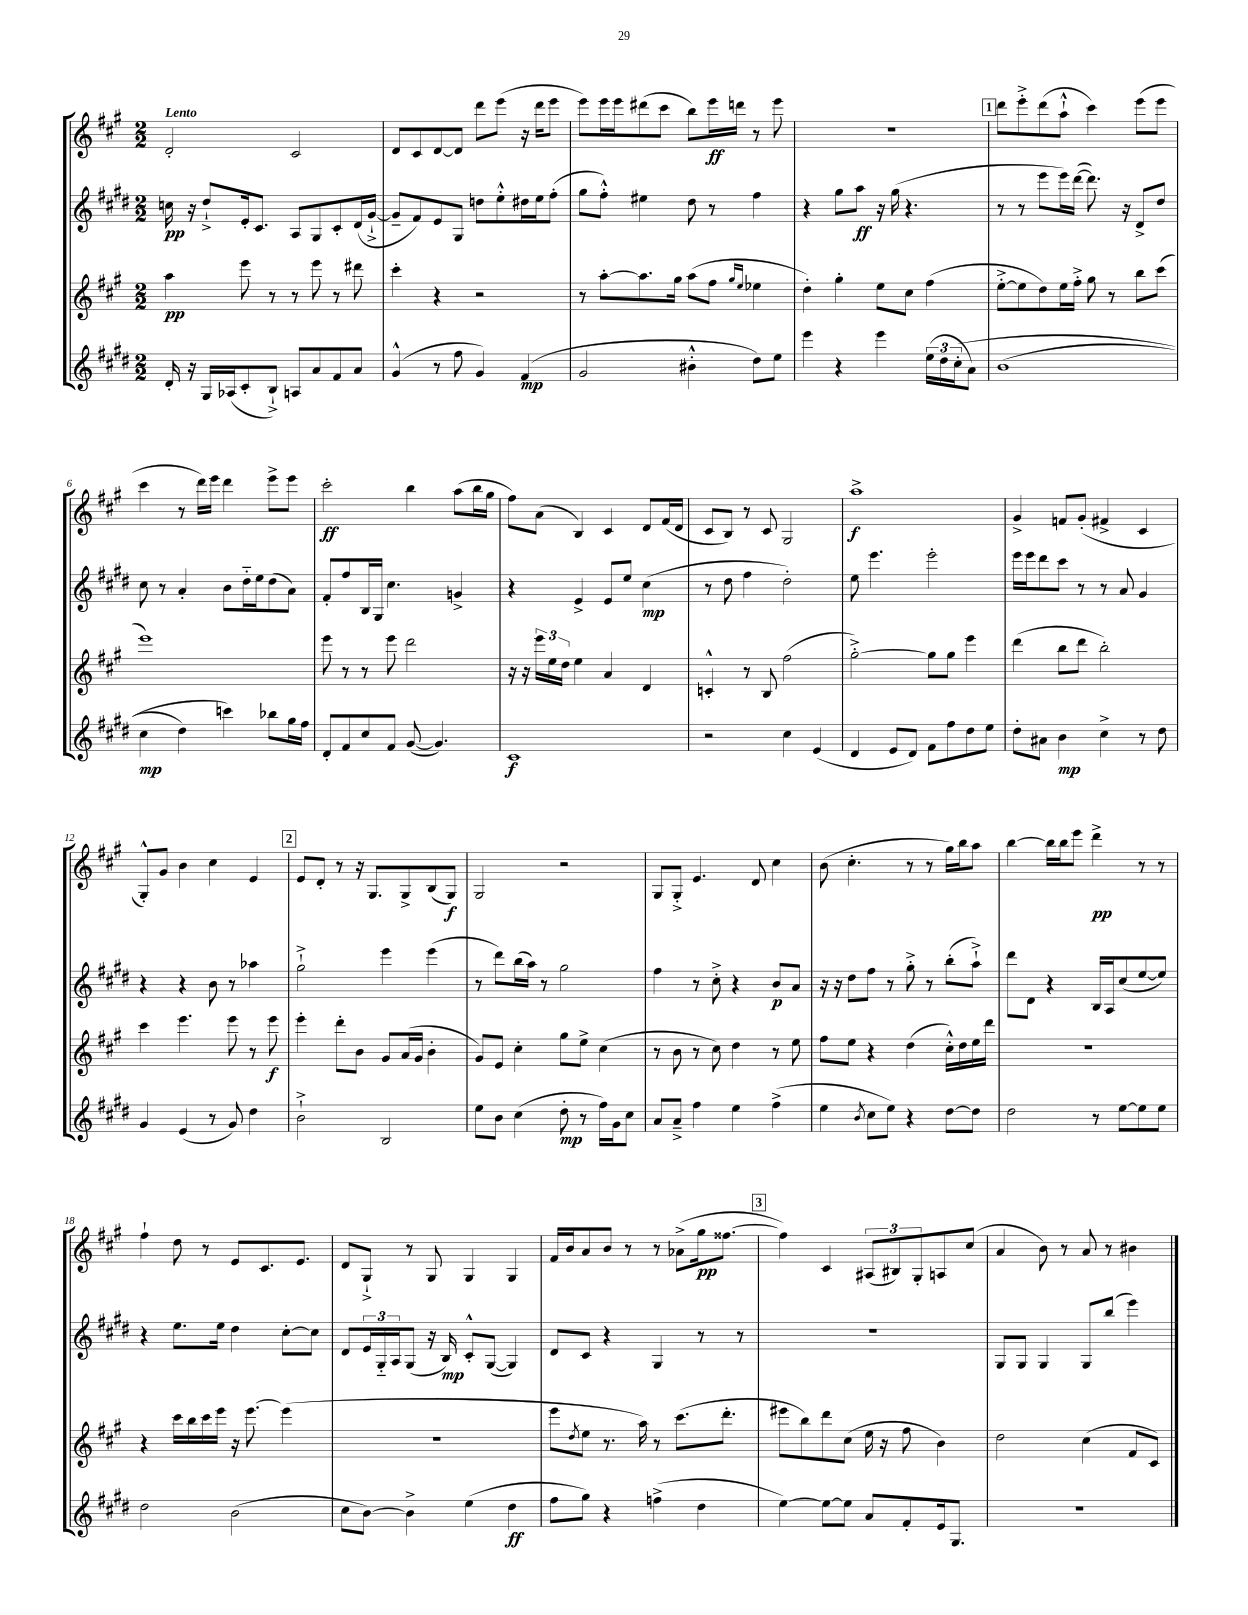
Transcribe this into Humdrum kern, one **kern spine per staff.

**kern	**kern	**kern	**kern
*staff4	*staff3	*staff2	*staff1
*clefG2	*clefG2	*clefG2	*clefG2
*k[f#c#g#d#]	*k[f#c#g#]	*k[f#c#g#d#]	*k[f#c#g#]
*M2/2	*M2/2	*M2/2	*M2/2
16d#'/	4aa\	16cc\	2d'/
16r	.	16r	.
16G#/LL	.	8dd#`^/L	.
(16A-/J	.	.	.
8c#'/	8eee\	16e'/k	.
.	.	8.c#/J	.
8B`^/J)	8r	.	.
8A/L	8r	8A/L	2c#/
8a/	8eee\	8G#/	.
8f#/	8r	8c#'/	.
8a/J	8ddd#\	(16d#/L	.
.	.	[16g#`^/JJ	.
=	=	=	=
(4g#^^/	4ccc#'\	8g#~/]L	8d/L
.	.	8f#/)	8c#/
8r	4r	8e/	[8d/
8ff#\	.	8G#/J	8d/]J
4g#/)	2r	8dd\L	8ddd\L
.	.	8ee'^^\	(8eee\J
(4f#/	.	16dd#\L	16r
.	.	16ee\J	16ddd\LK
.	.	(8ff#'\J	8eee\J
=	=	=	=
2g#/	8r	8gg#\L	8eee\L)
.	[8aa'\L	8ff#'^^\J)	16eee\L
.	.	.	16eee\J
.	8.aa\]	4ee#\	(8ddd#\
.	.	.	8ccc#\J
.	16gg#\Jk	.	.
4b#'^^\	(8aa\L	8dd#\	8bb\L)
.	8ff#\J	8r	16eee\L
.	.	.	16ddd\JJ
.	16qqgg#/LL	.	.
.	16qqee/JJ	.	.
8dd#\L)	4ee-\	4ff#\	8r
8ee\J	.	.	8eee\
=	=	=	=
4eee\	4dd'\)	4r	1r
4r	4gg#'\	8gg#\L	.
.	.	8aa\J	.
4eee\	8ee\L	16r	.
.	.	(16gg#\	.
.	8cc#\J	4.r	.
(24ee\LL	(4ff#\	.	.
24dd#\	.	.	.
&(24cc#'\J	.	.	.
8a\J)	.	.	.
=	=	=	=
(1b	[8ee'^\L	8r	8ddd\L
.	8ee\]	8r	8eee'^\
.	8dd\)	8eee\L	(8ddd\
.	16ee\L	16eee\L)	8aa`^^\J
.	16ff#'^\JJ	([16ddd#\JJ	.
.	8gg#\	8.ddd#\])	4ccc#\)
.	8r	.	.
.	.	16r	.
.	8bb\L	8d#^/L	(8eee\L
.	(8ccc#\J	8dd#/J	8eee\J
=	=	=	=
4cc#\	1eee)	8cc#\	4ccc#\
.	.	8r	.
4dd#\)	.	4a'/	8r
.	.	.	16ddd\LL)
.	.	.	16eee\JJ
4ccc\&)	.	8b\L	4ddd\
.	.	16dd#'~\L	.
.	.	16ee\J	.
8bb-\L	.	(8dd#\	8eee^\L
16gg#\L	.	8a\J)	8eee\J
16ff#\JJ	.	.	.
=	=	=	=
8d#'/L	8eee\	8f#'/L	2ccc#'\
8f#/	8r	8ff#/	.
8cc#/	8r	16B/L	.
.	.	16G#/JJ	.
8f#/J	8eee\	4.cc#\	.
([8g#/	2ddd\	.	4bb\
4.g#/])	.	.	.
.	.	4g^/	(8aa\L
.	.	.	16bb\L
.	.	.	16gg#\JJ
=	=	=	=
1c#	16r	4r	8ff#\L)
.	16r	.	.
.	24eee\LL	.	(8a\J
.	24ee\	.	.
.	24dd\JJ	.	.
.	4ee\	4e^/	4B/)
.	4a/	8e/L	4c#/
.	.	8ee/J	.
.	4d/	(4cc#\	8d/L
.	.	.	(16f#/L
.	.	.	16d/JJ
=	=	=	=
2r	4c'^^/	8r	8c#/L
.	.	8dd#\	8B/J)
.	8r	4ff#\	8r
.	8B/	.	8c#/
4cc#\	(2ff#\	2dd#'\)	2G#/
(4e/	.	.	.
=	=	=	=
4d#/	[2gg#'^\)	8ee\	1aa^
.	.	4.eee\	.
8e/L	.	.	.
8d#/J)	.	.	.
8f#\L	8gg#\]L	2eee'\	.
8ff#\	8gg#\J	.	.
8dd#\	4eee\	.	.
8ee\J	.	.	.
=	=	=	=
8dd#'\L	(4ddd\	16eee\LL	4g#^/
.	.	16eee\J	.
8a#\J	.	8ddd#\	.
4b\	8bb\L	8ccc#\J	8f/L
.	8ddd\J	8r	(8g#'/J
4cc#^\	2bb'\)	8r	4f#^/
.	.	8a/	.
8r	.	4g#/	4c#/
8dd#\	.	.	.
=	=	=	=
4g#/	4ccc#\	4r	8G#'^^/L)
.	.	.	8g#/J
(4e/	4.eee\	4r	4b\
8r	.	8b\	4cc#\
8g#/)	8eee\	8r	.
4dd#\	8r	4aa-\	4e/
.	8eee\	.	.
=	=	=	=
2b`^\	4eee'\	2gg#`^\	8e/L
.	.	.	8d'/J
.	8ddd'\L	.	8r
.	8b\J	.	16r
.	.	.	8.G#/L
2B/	8g#/L	4eee\	.
.	(16a/L	.	8G#^/
.	16g#/JJ	.	.
.	4b'\	(4eee\	(8B/
.	.	.	8G#/J)
=	=	=	=
8ee\L	8g#/L)	8r	2G#/
8b\J	8e/J	8ddd#\L)	.
(4cc#\	4cc#'\	(16bb\L	.
.	.	16aa\JJ)	.
.	.	8r	.
8dd#'\	8gg#\L	2gg#\	2r
8r	8ee^\J	.	.
16ff#\LL)	(4cc#\	.	.
16g#\J	.	.	.
8cc#\J	.	.	.
=	=	=	=
8a/L	8r	4ff#\	8G#/L
8a~^/J	8b\	.	8G#'^/J
4ff#\	8r	8r	4.e/
.	8cc#\)	8cc#'^\	.
4ee\	4dd\	4r	.
.	.	.	8d/
(4ff#^\	8r	8b/L	4cc#\
.	8ee\	8a/J	.
=	=	=	=
4ee\	8ff#\L	16r	(8b\
.	.	16r	.
.	8ee\J	8dd#\L	4.cc#'\
8qb/	.	.	.
8cc#\L	4r	8ff#\J	.
8ee\J)	.	8r	.
4r	(4dd\	8gg#'^\	8r
.	.	8r	8r
[8dd#\L	16cc#'^^\LL)	(8bb'\L	16gg#\LL)
.	16dd\	.	16bb\J
8dd#\]J	16ee\	8aa`^\J)	8aa\J
.	16ddd\JJ	.	.
=	=	=	=
2dd#\	1r	8ddd#\L	[4bb\
.	.	8d#\J	.
.	.	4r	16bb\]LL
.	.	.	16bb\J
.	.	.	8eee\J
8r	.	16B/LL	4ddd^\
.	.	16A/J	.
[8ee\L	.	(8cc#/	.
8ee\]	.	[8ee/	8r
8ee\J	.	8ee/]J)	8r
=	=	=	=
2dd#\	4r	4r	4ff#`\
.	16ccc#\LL	8.ee\L	8dd\
.	16bb\	.	.
.	16ccc#\	.	8r
.	16eee\JJ	16ee\Jk	.
(2b\	16r	4dd#\	8e/L
.	[8.eee\	.	.
.	.	.	8.c#/
.	(4eee\]	[8cc#'\L	.
.	.	.	8.e/J
.	.	8cc#\]J	.
=	=	=	=
8cc#\L	1r	8d#/L	8d/L
[8b\J)	.	24e/L	8G#`^/J
.	.	24G#'~/	.
.	.	24A/J	.
4b^\]	.	(8G#/J	8r
.	.	16r	8G#/
.	.	16B/)	.
(4ee\	.	8c#'^^/L	4G#/
.	.	([8G#/J	.
4dd#\	.	4G#/])	4G#/
=	=	=	=
8ff#\L	8eee\L	8d#/L	16f#/LL
.	.	.	16b/J
.	8qdd/	.	.
8gg#\J)	8ee\J	8c#/J	8a/
4r	8.r	4r	8b/J
.	.	.	8r
.	16aa\)	.	.
(4ff^\	8r	4G#/	8r
.	(8.ccc#\L	.	(8a-^\L
4dd#\	.	8r	16gg#\k
.	8.ddd'\J	.	[8.ff##\J
.	.	8r	.
=	=	=	=
[4ee\)	8eee#\L	1r	4ff##\])
.	8bb\)	.	.
8ee\_L	8ddd\	.	4c#/
8ee\]J	(8cc#\J	.	.
8a/L	16ee\	.	(12A#/L
.	16r	.	.
.	.	.	12B#/)
8f#'/	8ff#\	.	.
.	.	.	12G#'/
16e/k	4b\)	.	8A/
8.G#/J	.	.	.
.	.	.	(8cc#/J
=	=	=	=
1r	2dd\	8G#/L	4a/
.	.	8G#/J	.
.	.	4G#/	8b\)
.	.	.	8r
.	(4cc#\	8G#/L	8a/
.	.	(8bb/J	8r
.	8f#/L	4eee\)	4b#\
.	8c#/J)	.	.
==	==	==	==
*-	*-	*-	*-
